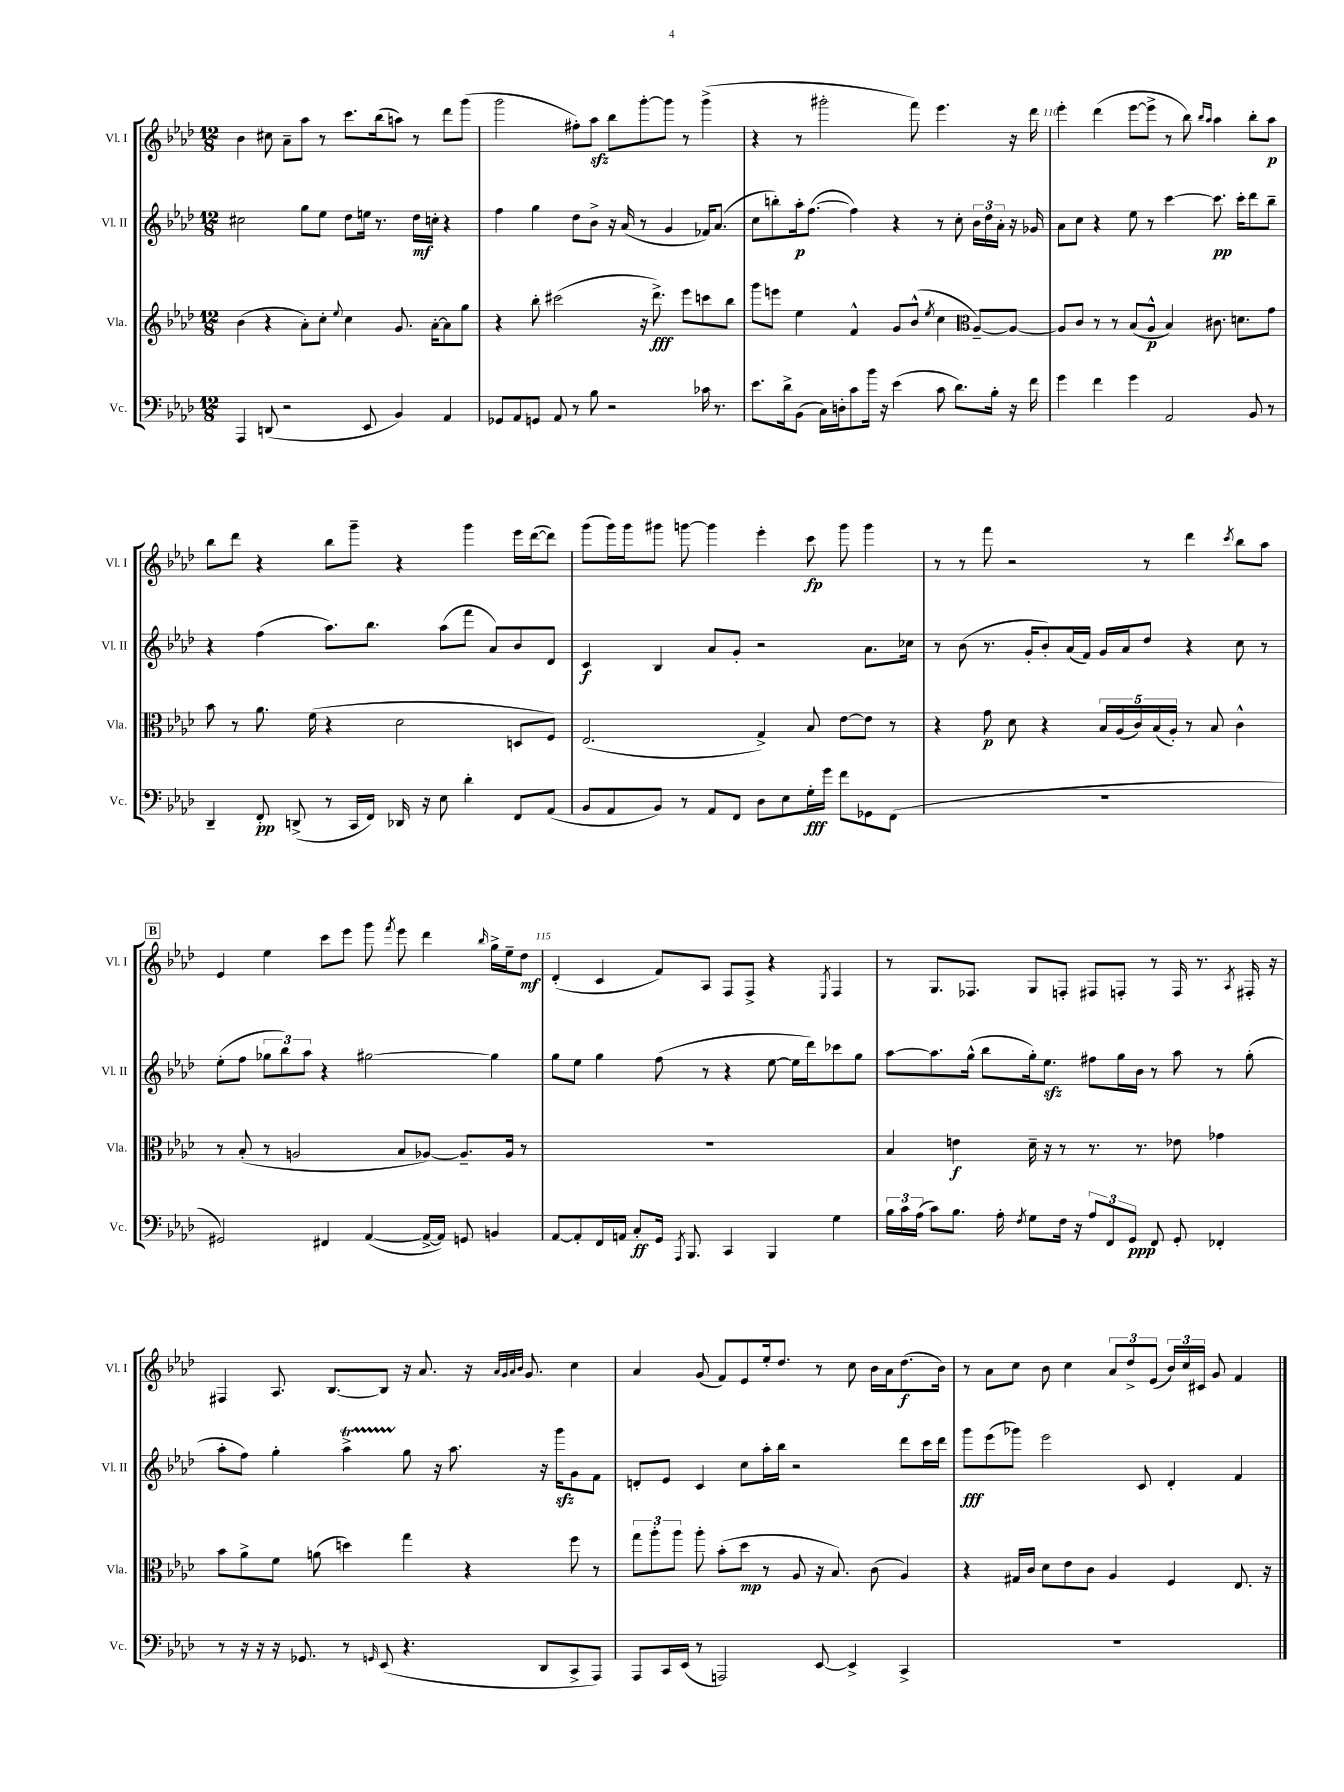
<<
\new StaffGroup <<
\new Staff = "s0" \with { instrumentName = "Vl. I" shortInstrumentName = "Vl. I" } {
    \clef treble \key aes \major \numericTimeSignature \time 12/8
    \autoBeamOff bes'4 cis''8 aes'8[-- aes''8] r8 c'''8.[ bes''16( a''8]) r8 des'''8[ g'''8]( |
    g'''2 fis''8[-.) aes''8]\sfz bes''8[ g'''8~-. g'''8] r8 g'''4->( |
    r4 r8 gis'''2-. f'''8) ees'''4. r16 des'''16 |
    ees'''4-. des'''4( ees'''8[~ ees'''8]-> r8 bes''8) \grace { bes''16[ aes''16] } aes''4 bes''8[-. aes''8]\p |
    bes''8[ des'''8] r4 bes''8[ g'''8]-- r4 g'''4 ees'''16[ des'''16~( des'''8]) |
    g'''8[( g'''16) g'''16 gis'''8] g'''8~ g'''4 ees'''4-. c'''8\fp g'''8 g'''4 |
    r8 r8 f'''8 r2 r8 des'''4 \acciaccatura { c'''8 } bes''8[ aes''8] |
    \mark \markup { \box "B" } ees'4 ees''4 c'''8[ ees'''8] g'''8 \acciaccatura { f'''8 } ees'''8 des'''4 \grace { bes''16 } g''16[-> ees''16-- des''8]\mf |
    des'4-.( c'4 f'8[) aes8] f8[ f8]-> r4 \acciaccatura { ees8 } f4 |
    r8 g8.[ fes8.] g8[ f8]-. fis8[ f8]-. r8 f16 r8. \acciaccatura { aes8 } fis16-. r16 |
    fis4 aes8. bes8.[~ bes8] r16 aes'8. r16 \grace { aes'32[ g'32 aes'32 bes'32] } g'8. c''4 |
    aes'4 g'8( f'8[) ees'8 ees''16-. des''8.] r8 c''8 bes'16[ aes'16 des''8.\f( bes'16]) |
    r8 aes'8[ c''8] bes'8 c''4 \tuplet 3/2 { aes'8[ des''8-> ees'8]( } \tuplet 3/2 { bes'16[) c''16 cis'16] } g'8 f'4 \bar "|." |
}
\new Staff = "s1" \with { instrumentName = "Vl. II" shortInstrumentName = "Vl. II" } {
    \clef treble \key aes \major \numericTimeSignature \time 12/8
    \autoBeamOff cis''2 g''8[ ees''8] des''8[ e''16] r8. des''16[\mf c''16]-. r4 |
    f''4 g''4 des''8[ bes'8]-> r16 aes'16( r8 g'4 fes'16[) aes'8.]( |
    c''8[ b''8-.) aes''16-.\p f''8.]~( f''4) r4 r8 c''8-. \tuplet 3/2 { bes'16[ des''16 aes'16]-. } r16 ges'16 |
    aes'8[ c''8] r4 ees''8 r8 c'''4~ c'''8.\pp c'''16[-. des'''8 bes''8]-- |
    r4 f''4( aes''8.[) bes''8.] aes''8[( f'''8] aes'8[) bes'8 des'8] |
    c'4\f bes4 aes'8[ g'8]-. r2 aes'8.[ ces''16] |
    r8 bes'8( r8. g'16[-. bes'8-.) aes'16( f'16]) g'16[ aes'16 des''8] r4 c''8 r8 |
    \mark \markup { \box "B" } ees''8[-.( f''8] \tuplet 3/2 { ges''8[ bes''8) aes''8] } r4 gis''2~ gis''4 |
    g''8[ ees''8] g''4 f''8( r8 r4 ees''8~ ees''16[ des'''16) ces'''8 g''8] |
    aes''8[~ aes''8. g''16]-^( bes''8[ g''16-.) ees''8.]\sfz fis''8[ g''16 bes'16] r8 aes''8 r8 g''8-.( |
    aes''8[-. f''8]) g''4-. aes''4->\startTrillSpan g''8\stopTrillSpan r16 aes''8. r16 g'''16[\sfz g'8 f'8] |
    d'8[-. ees'8] c'4 c''8[ aes''16-. bes''16] r2 des'''8[ c'''16 des'''16] |
    g'''8[\fff ees'''8( ges'''8]) ees'''2 c'8 des'4-. f'4 \bar "|." |
}
\new Staff = "s2" \with { instrumentName = "Vla." shortInstrumentName = "Vla." } {
    \clef treble \key aes \major \numericTimeSignature \time 12/8
    \autoBeamOff bes'4( r4 aes'8[-.) c''8]-. \appoggiatura { ees''8 } c''4 g'8. aes'16[~-. aes'8 g''8] |
    r4 bes''8-. cis'''2( r16 des'''8.->\fff) ees'''8[ c'''8 bes''8] |
    g'''8[ e'''8] ees''4 f'4-^ g'8[ bes'8]-^( \acciaccatura { ees''8 } c''4 \clef alto aes8[~--) aes8]~ |
    aes8[ c'8] r8 r8 bes8[( aes8]-^\p bes4) cis'8. d'8.[ g'8] |
    bes'8 r8 aes'8. f'16( r4 des'2 d8[ f8]) |
    ees2.( g4->) bes8 ees'8[~ ees'8] r8 |
    r4 g'8\p des'8 r4 \tuplet 5/4 { bes16[ aes16( c'16) bes16( aes16]-.) } r8 bes8 c'4-^ |
    \mark \markup { \box "B" } r8 bes8-.( r8 a2 bes8[ aes8]~) aes8.[-- aes16] r8 |
    R1. |
    bes4 e'4\f des'16-- r16 r8 r8. r8. ees'8 ges'4 |
    bes'8[ aes'8-> f'8] a'8( d''4) g''4 r4 f''8 r8 |
    \tuplet 3/2 { g''8[ aes''8-. aes''8] } aes''8-. bes'8[-.( des''8]\mp r8 aes8 r16 bes8.) c'8( aes4) |
    r4 gis16[ c'16] des'8[ ees'8 c'8] aes4 f4 ees8. r16 \bar "|." |
}
\new Staff = "s3" \with { instrumentName = "Vc." shortInstrumentName = "Vc." } {
    \clef bass \key aes \major \numericTimeSignature \time 12/8
    \autoBeamOff aes,,4 d,8( r2 ees,8 bes,4) aes,4 |
    ges,8[ aes,8 g,8] aes,8 r8 bes8 r2 ces'16 r8. |
    ees'8.[ des'16-> bes,8]( c16[) d16-. c'8 bes'16] r16 ees'4( c'8 des'8.[) bes16]-. r16 f'16 |
    g'4 f'4 g'4 aes,2 bes,8 r8 |
    des,4-- f,8-.\pp d,8->( r8 c,16[ f,16]) des,16 r16 ees8 des'4-. f,8[ aes,8]( |
    bes,8[ aes,8 bes,8]) r8 aes,8[ f,8] des8[ ees8 g16-.\fff g'16] f'8[ ges,8 f,8]( |
    R1. |
    \mark \markup { \box "B" } gis,2) fis,4 aes,4~( aes,16[~-> aes,16]) g,8 b,4 |
    aes,8[~ aes,8-. f,16 a,16] c8[-.\ff g,16] \acciaccatura { aes,,8 } bes,,8. c,4 bes,,4 g4 |
    \tuplet 3/2 { bes16[ c'16 aes16]( } c'8[) bes8.] aes16-. \acciaccatura { f8 } g8[ f16] r16 \tuplet 3/2 { aes8[ f,8 g,8]\ppp } f,8 g,8-. fes,4-. |
    r8 r16 r16 r16 ges,8. r8 \grace { g,16 } ees,8( r4. des,8[ c,8-> aes,,8]) |
    aes,,8[ c,16 ees,16]( r8 a,,2) ees,8~ ees,4-> c,4-> |
    R1. \bar "|." |
}
>>
>>
\layout { \context { \Score currentBarNumber = #107 \override BarNumber.break-visibility = ##(#f #t #t) barNumberVisibility = #(every-nth-bar-number-visible 5) } }
